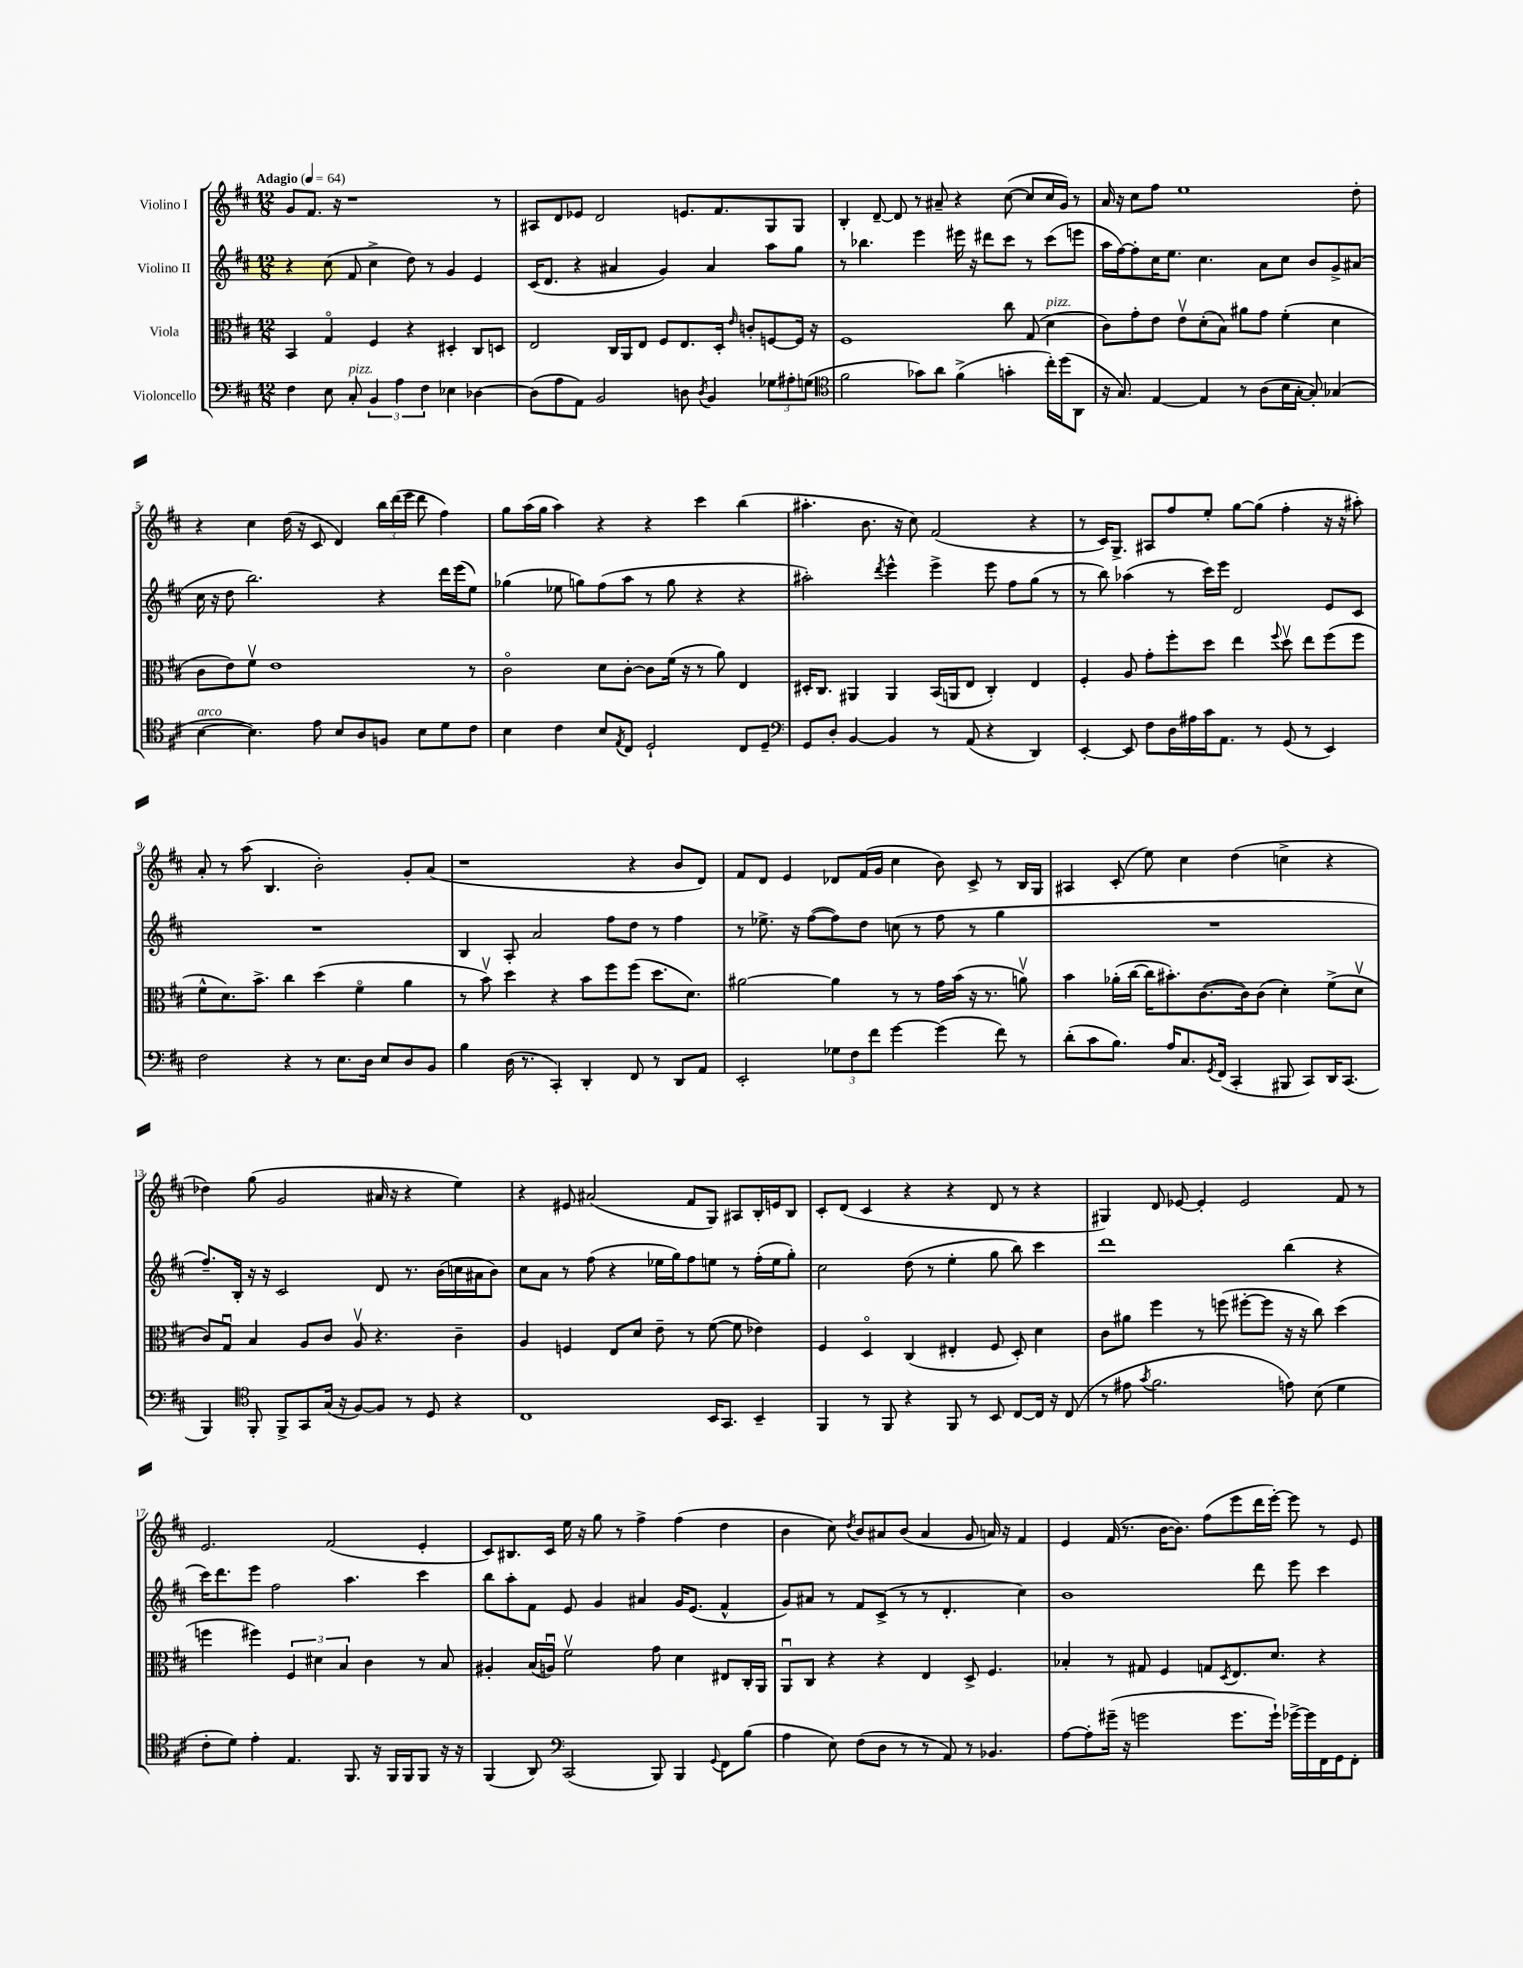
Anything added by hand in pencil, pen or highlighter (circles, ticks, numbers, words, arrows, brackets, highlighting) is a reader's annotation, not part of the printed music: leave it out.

**kern	**kern	**kern	**kern
*part4	*part3	*part2	*part1
*staff4	*staff3	*staff2	*staff1
*I"Violoncello	*I"Viola	*I"Violino II	*I"Violino I
*clefF4	*clefC3	*clefG2	*clefG2
*k[f#c#]	*k[f#c#]	*k[f#c#]	*k[f#c#]
*M12/8	*M12/8	*M12/8	*M12/8
*MM64	*MM64	*MM64	*MM64
=1	=1	=1	=1
!	!	!	!LO:TX:a:B:t=Adagio
4F#\	4BB/	4r	8g/L
.	.	.	8.f#/J
8E\	4G/	(8cc#\	.
.	.	.	16r
!LO:TX:a:i:t=pizz.	!	!	!
8C#'/	.	8f#/	1r
6BB/	4F#/	4cc#^\	.
6A\	.	.	.
.	4r	8dd\)	.
6F#\	.	.	.
.	.	8r	.
4E-X\	4D#X'/	4g/	.
[4D-X\	8C#/L	4e/	.
.	8Dn/J	.	8r
=2	=2	=2	=2
(8D-\L]	2E/	(16c#/KL	8A#X/L
.	.	8.d/J	.
8A\	.	.	8d/
8AA\J)	.	4r	8e-X/J
2BB/	.	.	2d/
.	16C#/LL	4a#X/	.
.	16AA/J	.	.
.	8E/J	.	.
.	8F#/L	4g/)	.
8Dn\	8.E/	.	8.en/L
8qD/	.	.	.
4BB/	.	4a#/	.
.	16D'/Jk	.	8.f#/
.	16qqe/	.	.
.	8cn'/L	.	.
12G-X\L	[8Fn/	8aa\L	8G/
12A#X'\	.	.	.
.	16F/Jk]	8gg\J	8G/J
(12Gn\J	.	.	.
.	16r	.	.
=3	=3	=3	=3
*clefC4	*	*	*
2f#\	1F#	8r	4B'/
.	.	4.bb-X\	.
.	.	.	[8d~/
.	.	.	8d/]
8g-X\L)	.	4eee\	8r
8a\J	.	.	8a#X~/
(4f#^\	.	16eee#X\	4r
.	.	16r	.
.	.	8ddd#X\L	.
4gn'\	8cc#\	8ccc#\J	([8cc#\
.	(8G/	8r	8cc#/L]
!	!LO:TX:a:i:t=pizz.	!	!
16cc#'\LL)	4d\	(8ccc#\L	16cc#/L
(16dd\J	.	.	16g/JJ)
8AA\J	.	8eeen\J	8r
=4	=4	=4	=4
16r	8c#\L)	16aa\LL	16a/
8.G/)	.	[16ff#\J)	16r
.	8g'\	8ff#'\]	8cc#\L
[4E/	8e\J	16cc#\K	8ff#\J
.	.	8.ee\J	.
.	8ev\L	.	1ee
4E/]	(8d'\	4.cc#\	.
.	8B\J)	.	.
8r	8a#X\L	.	.
(8A\L	8g\J	8a\L	.
16B\L	(4f#'\	8cc#\J	.
[16G'\JJ	.	.	.
8G'/])	.	8b/L	.
(4G-X/	4d\	8g^/	.
.	.	(8a#X/J	8dd'\
!!LO:LB:g=z
=5	=5	=5	=5
!LO:TX:a:i:t=arco	!	!	!
[4B\	8c#\L	16cc#\	4r
.	.	16r	.
.	8e\)	8dd\	.
4.B\])	8f#v\J	2.bb\)	4cc#\
.	1e	.	.
.	.	.	(16dd\
.	.	.	16r
8e\	.	.	8c#/
8B/L	.	.	4d/)
8A/	.	.	.
8Fn/J	.	4r	24bb\LL
.	.	.	(24ddd\
.	.	.	24eee\JJ
8B\L	.	.	8ddd\
8d\	.	16ddd\LL	4ff#\)
.	.	(16eee\J	.
8c#\J	8r	8ee\J)	.
=6	=6	=6	=6
4B\	2c#\	(4gg-X\	8gg\L
.	.	.	(16aa\L
.	.	.	16gg\JJ
4c#\	.	8ee-X\	4aa\)
.	.	8ggn\L)	.
8B/L	8d\L	(8ff#\	4r
8qE/	.	.	.
8C#/J	[8c#'\J	8aa\J	.
2D`/	8c#\L]	8r	4r
.	(16f#\Jk	8gg\	.
.	16r	.	.
.	8r	4r	4ccc#\
.	8a\)	.	.
8C#/L	4E/	4r	(4bb\
8D~/J	.	.	.
=7	=7	=7	=7
*clefF4	*	*	*
8GG/L	16D#X'/KL	2aa#X'\)	4.aa#X'\
.	8.C#/J	.	.
8D'/J	.	.	.
[4BB/	4AA#X/	.	.
.	.	.	8.b\
.	.	8qddd/	.
4BB/]	4AA#/	4eee^^\	.
.	.	.	16r
.	.	.	8cc#\)
8r	(16BB/LL	4eee^\	(2f#/
.	16AAn/J	.	.
(8AA/	8E/J	.	.
4r	4C#'/)	8eee\	.
.	.	8ff#\L	.
4DD/)	4E/	(8gg\J	4r
.	.	8r	.
=8	=8	=8	=8
[4EE'/	4F#'/	8r	8r
.	.	8bb\)	16c#/KL)
.	.	.	8.G^/J
8EE/]	8A/	(4aa-X\	.
8F#\L	8g'\L	.	8A#X/L
16D\L	8ff#'\	8r	8ff#/
16A#X\	.	.	.
16c#\J	8dd\J	16ccc#\LL)	8ee'/J
8.AA\J	.	16eee\JJ	.
.	4ee\	2d/	[8gg\L
8r	.	.	(8gg\J]
.	8qqff#/	.	.
(8GG/	8ddv\	.	4ff#'\
8r	8ee\L	.	.
4EE/)	(8ff#\	8e/L	16r
.	.	.	16r
.	8ff#\J	8c#/J	8aa#X'\)
!!LO:LB:g=z
=9	=9	=9	=9
2F#\	8f#^^\L	1.r	8a'/
.	8.d\)	.	8r
.	.	.	(8aa\
.	8.b^\J	.	.
.	.	.	4.B/
4r	4cc#\	.	.
8r	(4dd\	.	2b'\)
8.E\L	.	.	.
.	4f#\	.	.
16D\Jk	.	.	.
8E/L	.	.	.
8D/	4a\	.	8g'/L
8BB/J	.	.	(8a/J
=10	=10	=10	=10
4B\	8r	4B/	1r
.	8bv\)	.	.
(16D\	4dd\	8A'/	.
8.r	.	.	.
.	.	2a/	.
4CC#'/)	4r	.	.
4DD'/	8b\L	.	.
.	8ff#\	8ff#\L	.
8FF#/	(8ff#\J	8dd\J	4r
8r	8.dd\L	8r	.
8DD/L	.	4ff#\	8b/L
.	8.d\J)	.	.
8AA/J	.	.	8d/J)
=11	=11	=11	=11
2EE'/	[2a#X\	8r	8f#/L
.	.	8.ee-X^\	8d/J
.	.	.	4e/
.	.	16r	.
.	.	([8ff#\L	.
12G-X\L	4a#\]	8ff#\])	8d-X/L
12F#\	.	.	.
.	.	8dd\J	(16f#/L
12f#\J	.	.	.
.	.	.	16g/JJ
[4g\	8r	(8ccn\	4cc#\
.	8r	8r	.
(4g\]	16g\LL	8ff#\	8b\)
.	(16b\JJ	.	.
.	16r	8r	8c#^/
.	8.r	.	.
8f#\)	.	4gg\	8r
8r	8anv\)	.	16B/LL
.	.	.	16G/JJ
=12	=12	=12	=12
(8d'\L	4b\	1.r	4A#X/
8c#\	.	.	.
8.B\J)	(16a-X'\LL	.	(8c#'/
.	[16cc#\JJ	.	.
.	16cc#\KL]	.	8ee\)
16A/KL	8.b#X'\)	.	.
8.C#/	.	.	4cc#\
.	([8.c#\	.	.
8qGG/	.	.	.
(16FF#/Jk	.	.	.
4CC#'/	.	.	(4dd\
.	16c#\k])	.	.
.	(8c#\J	.	.
8BBB#X/	4d'\)	.	4ccn^\
8CC#/L)	.	.	.
16DD/K	(8f#^\L	.	4r
(8.CC#/J	.	.	.
.	8dv\J	.	.
!!LO:LB:g=z
=13	=13	=13	=13
4BBB/)	8c#/L)	8.ff#~/L)	4dd-X\)
.	8Gu/J	.	.
.	.	16B'/Jk	.
*clefC4	*	*	*
8FF#'/	4B/	16r	(8gg\
.	.	16r	.
8FF#^/L	.	2c#/	2g/
8GG/	8A/L	.	.
(16G/Jk	8c#/J	.	.
16r	.	.	.
[8F#/L)	8Av/	.	.
8F#/J]	4.r	8d/	16a#X/
.	.	.	16r
8r	.	8.r	4r
8D/	.	.	.
.	.	(16b\LL	.
4r	4c#~\	16ccn\	4ee\)
.	.	16a#X\J	.
.	.	8b\J)	.
=14	=14	=14	=14
1C#	4A/	8cc#\L	4r
.	.	8a\J	.
.	4Fn/	8r	8e#X/
.	.	(8ff#\	(2a#X/
.	8E/L	4r	.
.	8d/J	.	.
.	8e~\	16ee-X\LL	.
.	.	16gg\J)	.
.	8r	8ff#\	8f#/L
16BB/KL	([8f#\	8een\J	8G/J)
8.GG/J	.	.	.
.	8f#\]	8r	8A#X/L
4BB~/	4e-X\)	(16ff#'\LL	16B'/L
.	.	16ee\J	16en/J
.	.	8gg'\J)	8B/J
=15	=15	=15	=15
4FF#/	4F#/	2cc#\	8c#'/L
.	.	.	(8d/J
8r	4D/	.	4c#/
8FF#/	.	.	.
4r	(4C#/	(8dd\	4r
.	.	8r	.
8FF#/	4E#X'/	4ee'\	4r
8r	.	.	.
8BB/	8F#/	8gg\	8d/
[8C#/L	8D'/)	8bb\)	8r
16C#/Jk]	4d\	4ccc#\	4r
16r	.	.	.
(8C#/	.	.	.
=16	=16	=16	=16
8r	8c#\L	1ddd	4G#X/)
8e#X\	8a#X\J	.	.
8qg/	.	.	.
2.f#\	4ff#\	.	8d/
.	.	.	[8e-X/
.	8r	.	4e-'/]
.	(8ffn\	.	.
.	[8ff#X'\L	.	2e-/
.	8ff#\J]	.	.
8en\)	16r	(4bb\	.
.	16r	.	.
(8B\	8cc#\)	.	.
4d\	(4dd\	4r	8f#/
.	.	.	8r
!!LO:LB:g=z
=17	=17	=17	=17
8c#'\L	4ffn\	16ccc#\KL)	2.e/
.	.	8.ddd\	.
8d\J)	.	.	.
4e'\	4ff#X\)	8eee\J	.
.	.	2ff#\	.
4.E/	6F#/	.	.
.	6d#X\	.	.
.	.	.	(2f#/
.	6B/	.	.
8.FF#/	.	4.aa\	.
.	4c#\	.	.
16r	.	.	.
16FF#/LL	.	.	.
16FF#/J	.	.	.
8FF#/J	8r	4ccc#\	4e'/
16r	8B/	.	.
16r	.	.	.
=18	=18	=18	=18
(4FF#/	4A#X'/	8bb\L	8c#/L)
.	.	8aa'\	8.B#X/
8AA/)	(16B/LL	8f#\J	.
.	16Anu/JJ)	.	16c#/Jk
*clefF4	*	*	*
(2CC#/	2f#v\	8e/	16ee\
.	.	.	16r
.	.	4g/	8gg\
.	.	.	8r
.	.	4a#X/	4ff#^\
8BBB/)	8g\	.	.
4BBB/	4d\	16g/KL	(4ff#\
.	.	(8.e/J	.
8qqGG/	.	.	.
8FF#\L	8E#X/L	4f#^^/	4dd\
(8B\J	16C#'/L	.	.
.	16AA/JJ	.	.
=19	=19	=19	=19
4A\	8AAu/L	8g/L)	4b\
.	8C#/J	8a#X/J	.
8E\)	4r	8r	8cc#\)
.	.	.	8qdd/
(8F#\L	.	8f#/L	8b/L
8D\J	4r	(8c#^/J	8a#X/
8r	.	8r	(8b/J
8r	4E/	8r	4a#/
8AA/)	.	4.d'/	.
8r	8D^/	.	8g/
4.BB-X/	4.F#/	.	16an/)
.	.	.	16r
.	.	4cc#\)	4f#/
=20	=20	=20	=20
[8A\L	4B-X'/	1b	4e/
8A'\]	.	.	.
(16g#X~\Jk	8r	.	(16f#/
16r	.	.	8.r
2gn\	8G#X/	.	.
.	4F#/	.	[16b\KL
.	.	.	8.b\J])
.	8Gn/L	.	(8ff#\L
.	8qD/	.	.
8.g\L	8.E/	.	8eee\
.	.	8ddd\	16ddd\L
16g`\Jk)	8.d/J	.	[16eee'\JJ)
[16g-X^\LL	.	8eee\	8eee\]
16g-\]	.	.	.
16FF#\	4r	4ccc#\	8r
16GG\J	.	.	.
8FF#'\J	.	.	8e/
==	==	==	==
*-	*-	*-	*-
